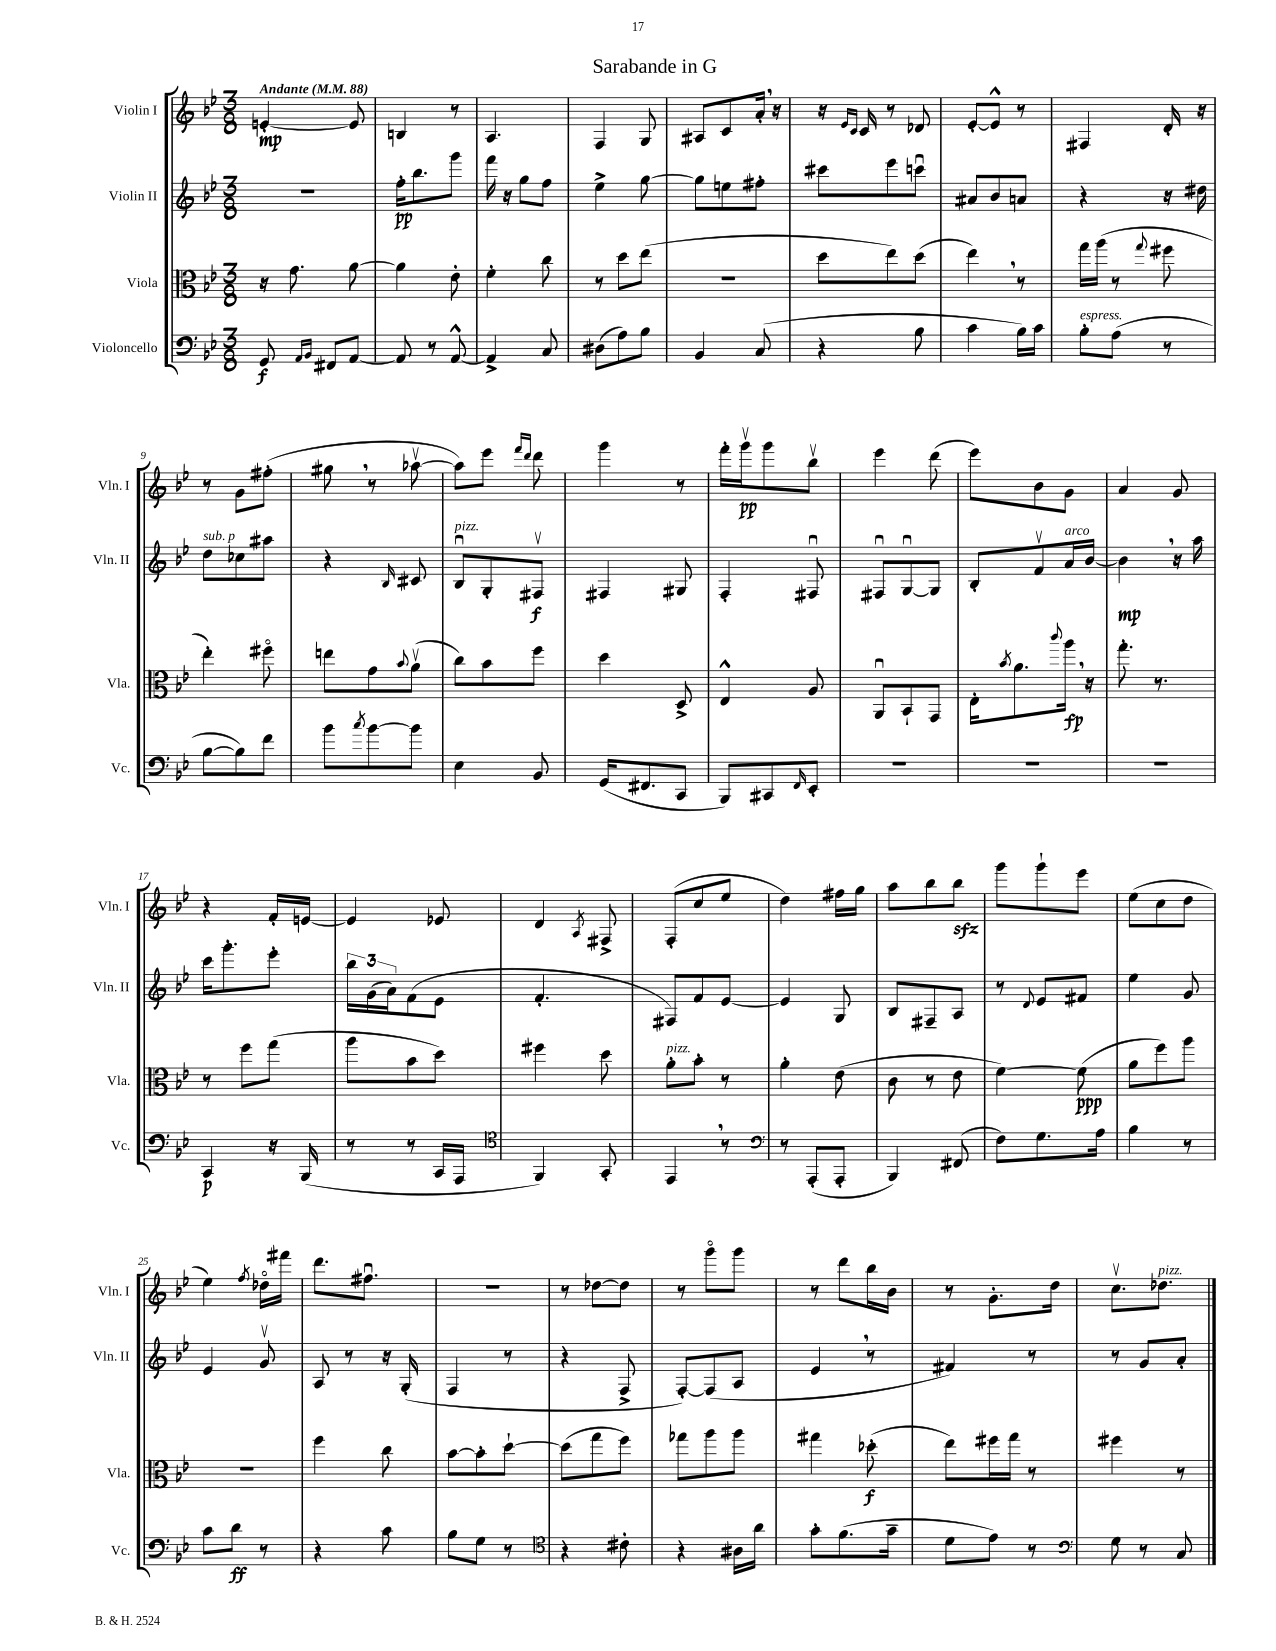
\header { title = "Sarabande in G" }
<<
\new StaffGroup <<
\new Staff = "s0" \with { instrumentName = "Violin I" shortInstrumentName = "Vln. I" } {
    \clef treble \key bes \major \numericTimeSignature \time 3/8 \tempo "Andante" 4 = 88
    e'4~-.\mp e'8 |
    b4 r8 |
    a4. |
    f4 g8 |
    ais8 c'8 a'16-. \breathe r16 |
    r16 \grace { ees'16 c'16 } c'16 r8 des'8 |
    ees'8~-. ees'8-^ r8 |
    fis4 d'16-. r16 |
    r8 g'8 fis''8-.( |
    gis''8 \breathe r8 aes''8~\upbow |
    aes''8) ees'''8 \grace { f'''16 d'''16 } d'''8 |
    g'''4 r8 |
    f'''16-. g'''16\upbow\pp g'''8 bes''8\upbow |
    ees'''4 d'''8( |
    ees'''8) bes'8 g'8 |
    a'4 g'8 |
    r4 f'16-. e'16~ |
    e'4 ees'8 |
    d'4 \acciaccatura { a8 } fis8-> |
    f8-.( c''8 ees''8 |
    d''4) fis''16 g''16 |
    a''8 bes''8 bes''8\sfz |
    g'''8 g'''8-! ees'''8 |
    ees''8( c''8 d''8 |
    ees''4) \acciaccatura { f''8 } des''16\flageolet fis'''16 |
    d'''8. fis''8.\downbow |
    R4. |
    r8 des''8~ des''8 |
    r8 g'''8\flageolet g'''8 |
    r8 d'''8 bes''16 bes'16 |
    r8 g'8.-. d''16 |
    c''8.\upbow des''8.^\markup { \italic "pizz." } \bar "|." |
}
\new Staff = "s1" \with { instrumentName = "Violin II" shortInstrumentName = "Vln. II" } {
    \clef treble \key bes \major \numericTimeSignature \time 3/8
    R4. |
    f''16-.\pp bes''8. g'''8 |
    f'''16 r16 g''8 f''8 |
    ees''4-> g''8~ |
    g''8 e''8 fis''8-. |
    cis'''8 ees'''8 c'''8\downbow |
    ais'8 bes'8 a'8 |
    r4 r16 dis''16 |
    d''8^\markup { \italic "sub. p" } ces''8 ais''8 |
    r4 \grace { bes16 } cis'8 |
    bes8\downbow^\markup { \italic "pizz." } g8-. fis8\upbow\f |
    fis4 gis8 |
    f4-. fis8\downbow |
    fis8\downbow g8~\downbow g8 |
    bes8-. f'8\upbow a'16^\markup { \italic "arco" } bes'16~ |
    bes'4\mp \breathe r16 a''16 |
    c'''16 g'''8.-. ees'''8-. |
    \tuplet 3/2 { bes''16 g'16( a'16) } f'8( ees'8 |
    f'4.-. |
    fis8) f'8 ees'8~ |
    ees'4 g8 |
    bes8 fis8-- a8 |
    r8 \appoggiatura { d'8 } ees'8 fis'8 |
    ees''4 g'8 |
    ees'4 g'8\upbow |
    a8 r8 r16 g16-.( |
    f4 r8 |
    r4 f8-> |
    f8~-.) f8( a8 |
    ees'4 \breathe r8 |
    fis'4) r8 |
    r8 g'8 a'8-. \bar "|." |
}
\new Staff = "s2" \with { instrumentName = "Viola" shortInstrumentName = "Vla." } {
    \clef alto \key bes \major \numericTimeSignature \time 3/8
    r16 g'8. a'8~ |
    a'4 ees'8-. |
    f'4-. c''8 |
    r8 d''8 ees''8( |
    R4. |
    d''8 ees''8) d''8( |
    ees''4) \breathe r8 |
    g''16 a''16( r8 \appoggiatura { g''8 } fis''8 |
    ees''4-.) fis''8\flageolet |
    e''8 g'8 \appoggiatura { bes'8 } a'8\upbow( |
    c''8) bes'8 f''8 |
    d''4 d8-> |
    ees4-^ a8 |
    a,8\downbow bes,8-! g,8 |
    ees16-. \acciaccatura { bes'8 } a'8. \appoggiatura { c'''8 } a''16\fp \breathe r16 |
    g''8.-. r8. |
    r8 f''8 g''8( |
    a''8 bes'8 d''8) |
    fis''4 d''8 |
    a'8-.^\markup { \italic "pizz." } bes'8-. r8 |
    a'4-. ees'8( |
    c'8 r8 ees'8 |
    f'4~) f'8\ppp( |
    a'8 f''8) a''8 |
    R4. |
    f''4 c''8 |
    bes'8~ bes'8-. d''8~-! |
    d''8( g''8 f''8) |
    ges''8 a''8 a''8 |
    gis''4 des''8-.\f( |
    ees''8) fis''16 g''16 r8 |
    fis''4 r8 \bar "|." |
}
\new Staff = "s3" \with { instrumentName = "Violoncello" shortInstrumentName = "Vc." } {
    \clef bass \key bes \major \numericTimeSignature \time 3/8
    g,8\f \grace { a,16 bes,16 } fis,8 a,8~ |
    a,8 r8 a,8~-^ |
    a,4-> c8 |
    dis8( a8) bes8 |
    bes,4 c8( |
    r4 bes8 |
    c'4 bes16) c'16 |
    bes8-.^\markup { \italic "espress." } a8( r8 |
    bes8~ bes8) f'8 |
    bes'8 \acciaccatura { c''8 } bes'8~ bes'8 |
    ees4 bes,8 |
    g,16( fis,8. c,8 |
    bes,,8) cis,8 \grace { f,16 } ees,8-. |
    R4. |
    R4. |
    R4. |
    c,4\p r16 bes,,16( |
    r8 r8 c,16 a,,16 |
    \clef tenor f,4) g,8-. |
    ees,4 \breathe r8 |
    \clef bass r8 a,,8-.( a,,8-. |
    bes,,4) fis,8( |
    f8) g8. a16 |
    bes4 r8 |
    c'8 d'8\ff r8 |
    r4 c'8 |
    bes8 g8 r8 |
    \clef tenor r4 cis'8-. |
    r4 ais16 a'16 |
    g'8-. f'8.( g'16-- |
    d'8 ees'8) r8 |
    \clef bass g8 r8 c8 \bar "|." |
}
>>
>>
